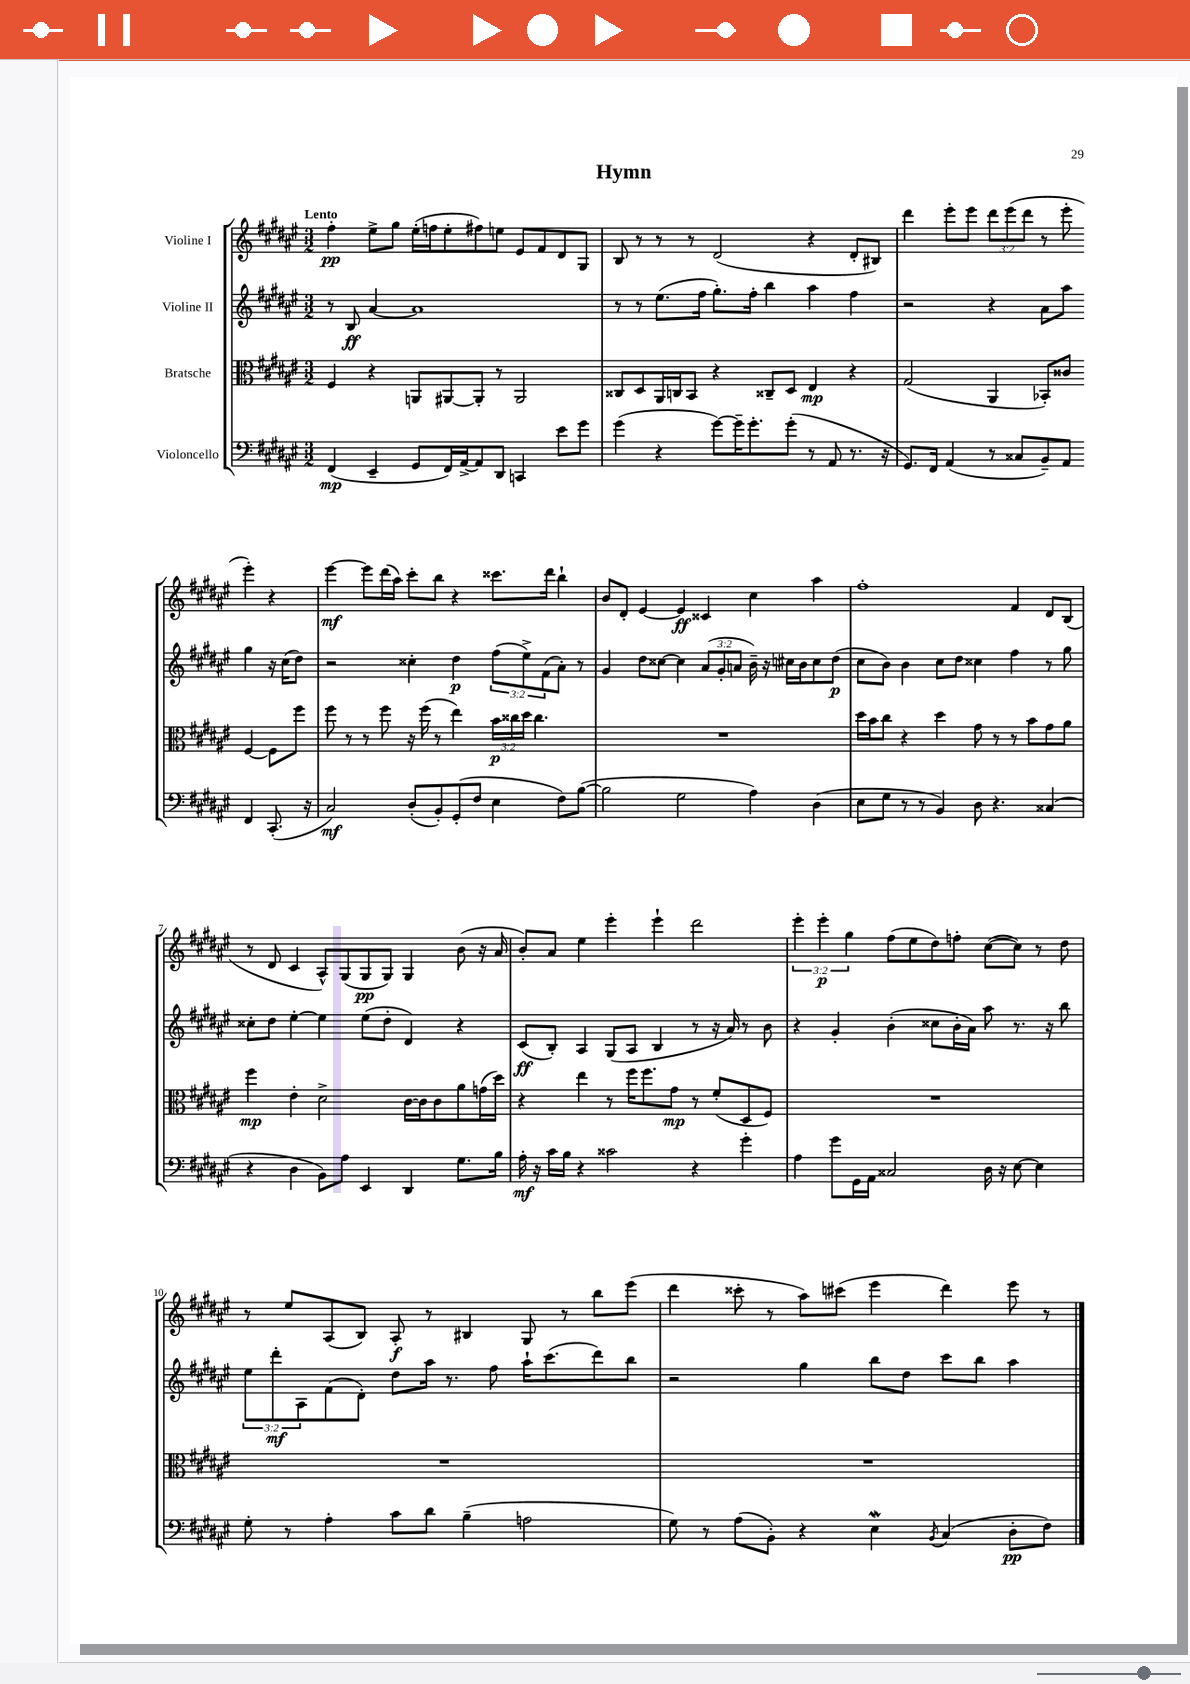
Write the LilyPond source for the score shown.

\header { title = "Hymn" }
<<
\new StaffGroup <<
\new Staff = "s0" \with { instrumentName = "Violine I" } {
    \clef treble \key fis \major \numericTimeSignature \time 3/2 \override Staff.TupletNumber.text = #tuplet-number::calc-fraction-text \tempo "Lento"
    fis''4-.\pp eis''8-> gis''8 eis''16-.( f''16 eis''8-. fis''8) e''8 eis'8 fis'8 dis'8 gis8 |
    b8 r8 r8 r8 dis'2( r4 dis'8-. bis8) |
    dis'''4 eis'''8-. eis'''8 \tuplet 3/2 { dis'''8 eis'''8( dis'''8 } r8 eis'''8-. eis'''4-.) r4 |
    eis'''4~\mf eis'''8 dis'''16( ais''16) cis'''8-. b''8 r4 cisis'''8. dis'''16 b''4-! |
    b'8 dis'8-. eis'4~ eis'4\ff cisis'4 cis''4 ais''4 |
    fis''1-. fis'4 dis'8 b8( |
    r8 dis'8 cis'4 ais8-^) gis8( gis8\pp gis8) gis4 b'8( r16 ais'16 |
    b'8-.) ais'8 eis''4 eis'''4-. eis'''4-! dis'''2 |
    \tuplet 3/2 { eis'''4-. eis'''4-.\p gis''4 } fis''8( eis''8 dis''8) f''8-. cis''8~( cis''8) r8 dis''8 |
    r8 eis''8 ais8( b8) ais8-.\f r8 bis4 gis8 r8 b''8 eis'''8( |
    dis'''4 cisis'''8-. r8 ais''8) cis'''8( eis'''4 dis'''4) eis'''8 r8 \bar "|." |
}
\new Staff = "s1" \with { instrumentName = "Violine II" } {
    \clef treble \key fis \major \numericTimeSignature \time 3/2 \override Staff.TupletNumber.text = #tuplet-number::calc-fraction-text
    r8 b8\ff ais'4~ ais'1 |
    r8 r8 eis''8.( fis''16 gis''8.-.) fis''16-. b''4 ais''4 fis''4 |
    r2 r4 ais'8 ais''8 gis''4 r16 cis''16( dis''8) |
    r2 cisis''4-. dis''4\p \tuplet 3/2 { fis''8( eis''8->) fis'8( } ais'8-.) r8 |
    gis'4 dis''8 cisis''8~ cisis''4 \tuplet 3/2 { ais'8( gis'8-. a'8 } b'16--) r16 cis''16 b'16 cis''8 dis''8\p( |
    cis''8 b'8) b'4 cis''8 dis''8 cisis''4 fis''4 r8 gis''8 |
    cisis''8-. dis''8 eis''4~-. eis''4 eis''8( dis''8-. dis'4) r4 |
    cis'8\ff( b8-.) ais4 gis8( ais8 b4 r8 r16 ais'16) r8 b'8 |
    r4 gis'4-. b'4-.( cisis''8 b'16-. ais'16) ais''8 r8. r16 b''8 |
    \tuplet 3/2 { eis''8 dis'''8-.\mf ais8 } fis'8( dis'8-.) dis''8 ais''16 r8. fis''8 ais''16-! cis'''8.( dis'''8) b''8 |
    r2 gis''4 b''8 dis''8 cis'''8 b''8 ais''4 \bar "|." |
}
\new Staff = "s2" \with { instrumentName = "Bratsche" } {
    \clef alto \key fis \major \numericTimeSignature \time 3/2 \override Staff.TupletNumber.text = #tuplet-number::calc-fraction-text
    fis4 r4 a,8 ais,8~ ais,8-. r8 ais,2 |
    cisis8 dis8 ais,16 c16 b,8 r4 cisis8-- dis8 eis4\mp r4 |
    gis2( ais,4 bes,8-.) cisis'8 fis4~ fis8 fis''8 |
    fis''8 r8 r8 fis''8 r16 fis''16( r8 eis''4) \tuplet 3/2 { b'16\p cisis''16 dis''16 } cisis''4. |
    R1. |
    dis''16 b'16 cis''8 r4 dis''4 gis'8 r8 r8 b'8 gis'8 ais'8 |
    fis''4\mp eis'4-. dis'2-> cis'16~ cis'16 cis'8 ais'8 g'16( dis''16) |
    r4 eis''4 r8 fis''16 fis''8. gis'8\mp r8 fis'8-.( dis8 fis8) |
    R1. |
    R1. |
    R1. \bar "|." |
}
\new Staff = "s3" \with { instrumentName = "Violoncello" } {
    \clef bass \key fis \major \numericTimeSignature \time 3/2
    fis,4\mp( eis,4-- gis,8 fis,16) ais,16~-> ais,8 dis,8 c,4 eis'8 gis'8 |
    gis'4( r4 gis'8~) gis'16-- gis'8.-. gis'8-.( r8 ais,8 r8. r16 |
    gis,8.) fis,16 ais,4( r8 cisis8 b,8--) ais,8 fis,4 cis,8.-.( r16 |
    cis2\mf) dis8-.( b,8-.) gis,8-.( fis8 eis4 fis8) b8~( |
    b2 gis2 ais4) dis4( |
    eis8 gis8 r8 r8 b,4) dis8 r4. cisis4( |
    r4 dis4 b,8) ais8 eis,4 dis,4 gis8. b16 |
    ais16-.\mf r16 cis'16 b16 r4 cisis'2 r4 gis'4-. |
    ais4 gis'8 gis,16 ais,16 cisis2 dis16 r16 eis8~ eis4 |
    gis8-. r8 ais4-. cis'8 dis'8 b4--( a2 |
    gis8) r8 ais8( b,8-.) r4 eis4\mordent \acciaccatura { b,8 } cis4( dis8-.\pp fis8) \bar "|." |
}
>>
>>
